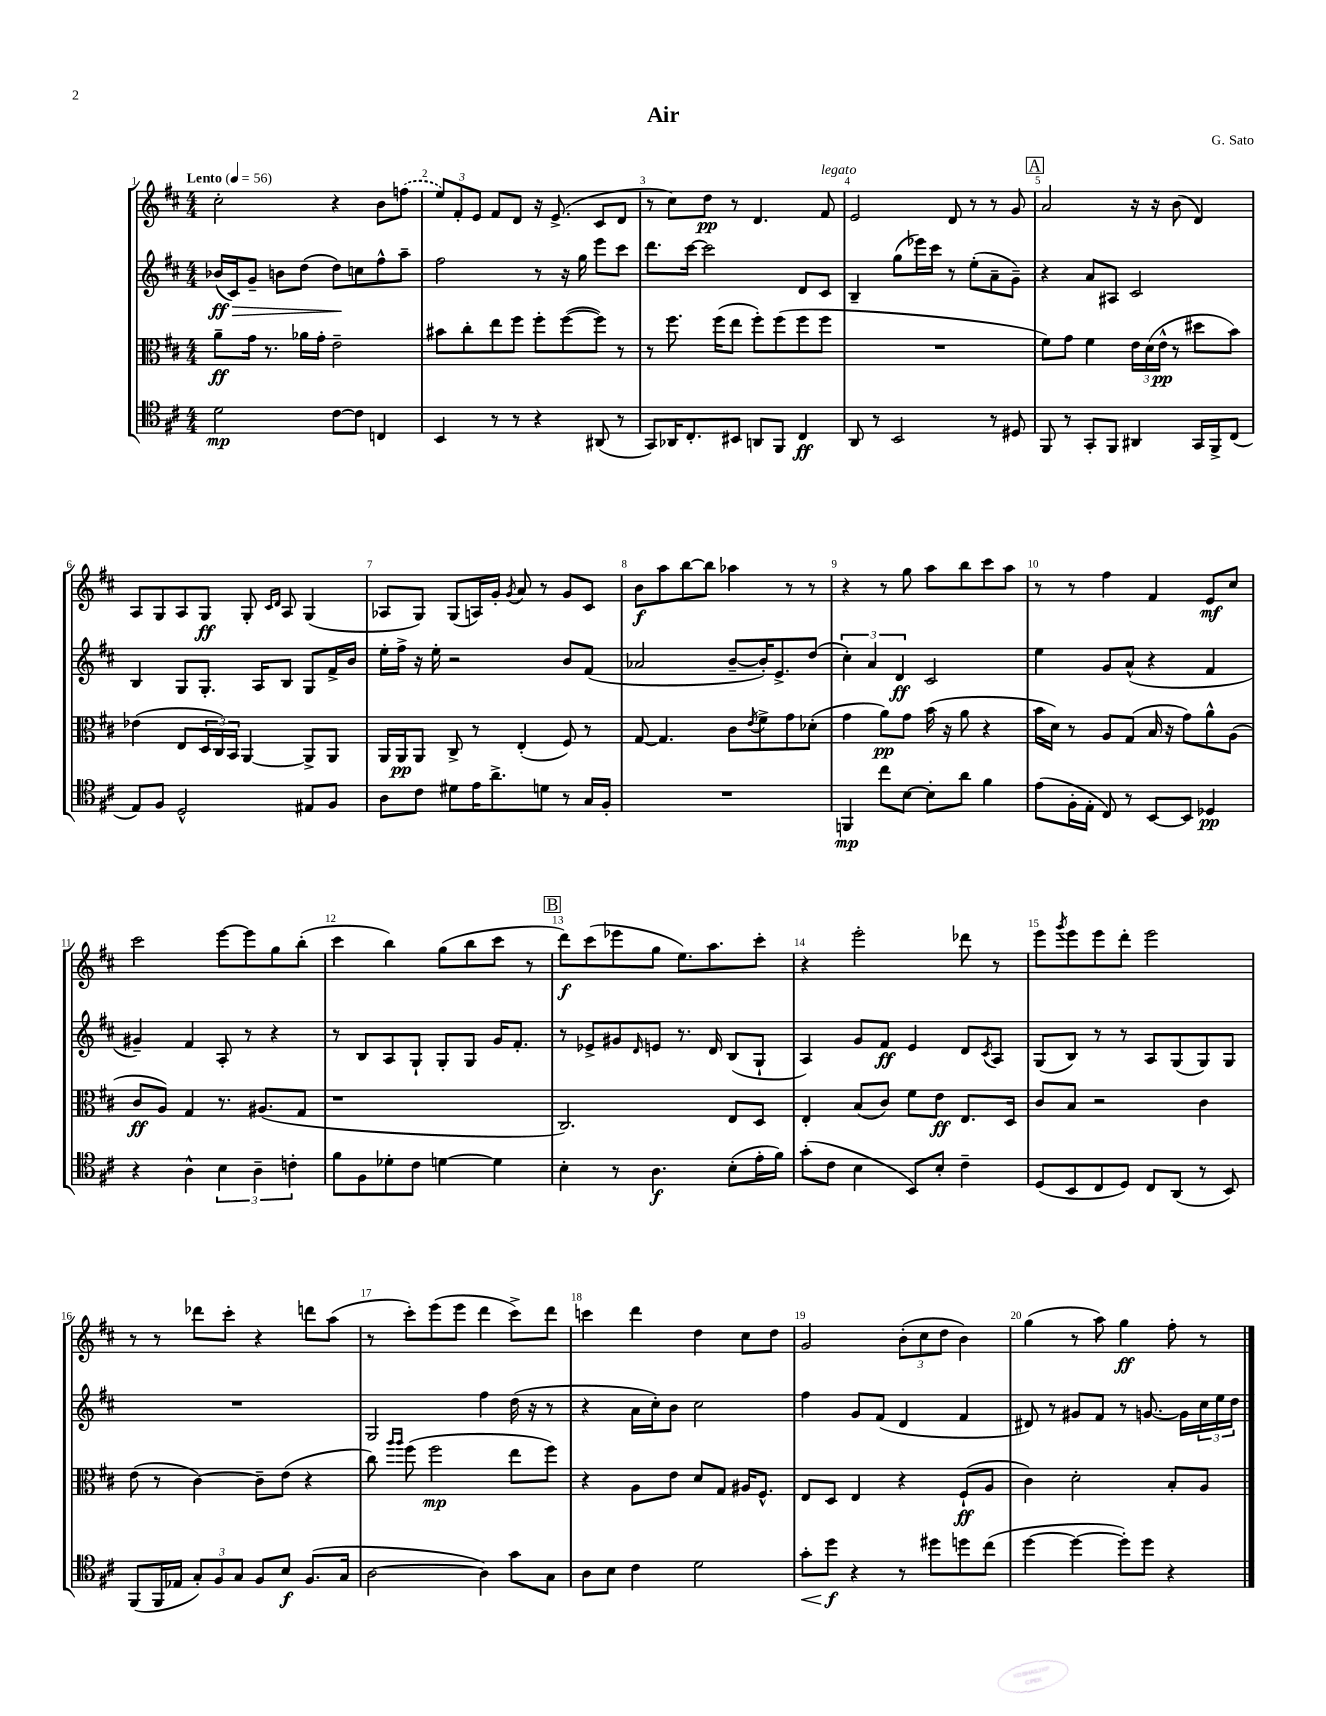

**kern	**dynam	**kern	**dynam	**kern	**dynam	**kern	**dynam
*part4	*part4	*part3	*part3	*part2	*part2	*part1	*part1
*staff4	*staff4	*staff3	*staff3	*staff2	*staff2	*staff1	*staff1
*clefC4	*	*clefC3	*	*clefG2	*	*clefG2	*
*k[f#c#]	*	*k[f#c#]	*	*k[f#c#]	*	*k[f#c#]	*
*M4/4	*	*M4/4	*	*M4/4	*	*M4/4	*
*MM56	*	*MM56	*	*MM56	*	*MM56	*
=1	=1	=1	=1	=1	=1	=1	=1
!	!	!	!	!	!	!LO:TX:a:B:t=Lento	!
!	!	!	!	!	!LO:HP:b	!	!
2d\	mp	8a~\L	ff	(16b-X/LL	> ff	2cc#'\	.
.	.	.	.	16c#/J)	.	.	.
.	.	16g\Jk	.	8g~/J	.	.	.
.	.	8.r	.	.	.	.	.
.	.	.	.	8bn\L	.	.	.
.	.	16a-X\LL	.	(8dd\J	.	.	.
.	.	16g'\JJ	.	.	.	.	.
[8c#\L	.	2e~\	.	8dd\L)	.	4r	.
8c#\J]	.	.	.	8ccn\	]	.	.
4Cn/	.	.	.	8ff#^^\	.	8b\L	.
.	.	.	.	8aa~\J	.	(8ffn\J	.
=2	=2	=2	=2	=2	=2	=2	=2
4BB/	.	8b#X\L	.	2ff#\	.	12ee/L)	.
.	.	.	.	.	.	12f#'/	.
.	.	8cc#'\	.	.	.	.	.
.	.	.	.	.	.	12e/J	.
8r	.	8ee\	.	.	.	8f#/L	.
8r	.	8ff#\J	.	.	.	8d/J	.
4r	.	8ff#'\L	.	8r	.	16r	.
.	.	.	.	.	.	(8.e^/	.
.	.	([8ff#\	.	16r	.	.	.
.	.	.	.	16gg\	.	.	.
(8AA#X/	.	8ff#\J])	.	8eee\L	.	8c#/L	.
8r	.	8r	.	8ccc#\J	.	8d/J	.
=3	=3	=3	=3	=3	=3	=3	=3
8GG/L)	.	8r	.	8.ddd\L	.	8r	.
16AA-X/K	.	8.ff#\	.	.	.	8cc#\L)	.
8.C#'/	.	.	.	[16ccc#\Jk	.	.	.
.	.	.	.	2ccc#\]	.	8dd\J	pp
.	.	(16ff#\KL	.	.	.	.	.
8BB#X/J	.	8ee\J	.	.	.	8r	.
8AAn/L	.	8ff#'\L)	.	.	.	4.d/	.
8FF#/J	.	(8ff#\	.	.	.	.	.
4C#/	ff	8ff#\	.	8d/L	.	.	.
!	!	!	!	!	!	!LO:TX:a:i:t=legato	!
.	.	8ff#\J	.	8c#/J	.	8f#/	.
=4	=4	=4	=4	=4	=4	=4	=4
8AA/	.	1r	.	4B~/	.	2e/	.
8r	.	.	.	.	.	.	.
2BB/	.	.	.	(8gg\L	.	.	.
.	.	.	.	16eee-X\L)	.	.	.
.	.	.	.	16ccc#\JJ	.	.	.
.	.	.	.	8r	.	8d/	.
.	.	.	.	(8ee'\L	.	8r	.
8r	.	.	.	8a~\	.	8r	.
8D#X/	.	.	.	8g~\J)	.	8g/	.
!!LO:REH:place=s1:t=A
=5	=5	=5	=5	=5	=5	=5	=5
8FF#/	.	8f#\L)	.	4r	.	2a/	.
8r	.	8g\J	.	.	.	.	.
8GG'/L	.	4f#\	.	8a/L	.	.	.
8FF#/J	.	.	.	8A#X/J	.	.	.
4AA#X/	.	24e\LL	.	2c#/	.	16r	.
.	.	(24d\	.	.	.	.	.
.	.	.	.	.	.	16r	.
.	.	24e^^\JJ	pp	.	.	.	.
.	.	8r	.	.	.	(8b\	.
16GG/LL	.	8dd#X\L	.	.	.	4d/)	.
16FF#^/J	.	.	.	.	.	.	.
(8C#/J	.	8b\J)	.	.	.	.	.
!!LO:LB:g=z
=6	=6	=6	=6	=6	=6	=6	=6
8E/L)	.	(4e-X\	.	4B/	.	8A/L	.
8F#/J	.	.	.	.	.	8G/	.
2D^^/	.	8E/L	.	8G/L	.	8A/	.
.	.	24D/L	.	8.G'/J	.	8G/J	ff
.	.	24C#/)	.	.	.	.	.
.	.	24BB/JJ	.	.	.	.	.
.	.	[4AA/	.	.	.	8G'/	.
.	.	.	.	16A/KL	.	.	.
.	.	.	.	.	.	16qqc#/LL	.
.	.	.	.	.	.	16qqd/JJ	.
.	.	.	.	8B/J	.	8A/	.
8E#X/L	.	8AA^/L]	.	8G/L	.	(4G/	.
8F#/J	.	8AA/J	.	16f#^/L	.	.	.
.	.	.	.	16b/JJ	.	.	.
=7	=7	=7	=7	=7	=7	=7	=7
8A\L	.	16AA/LL	.	16ee'\LL	.	8A-X/L	.
.	.	16AA/J	pp	16ff#^\JJ	.	.	.
8c#\J	.	8AA/J	.	16r	.	8G/J)	.
.	.	.	.	16ee'\	.	.	.
8d#X\L	.	8C#^/	.	2r	.	(8G/L	.
16e\K	.	8r	.	.	.	16An/L)	.
8.a^\	.	.	.	.	.	16g'/JJ	.
.	.	.	.	.	.	8qg/	.
.	.	(4E'/	.	.	.	8a/	.
8dn\J	.	.	.	.	.	8r	.
8r	.	8F#/)	.	8b/L	.	8g/L	.
16G/LL	.	8r	.	(8f#/J	.	8c#/J	.
16F#'/JJ	.	.	.	.	.	.	.
=8	=8	=8	=8	=8	=8	=8	=8
1r	.	[8G/	.	2a-X/	.	8b\L	f
.	.	4.G/]	.	.	.	8aa\	.
.	.	.	.	.	.	[8bb\	.
.	.	.	.	.	.	8bb\J]	.
.	.	8c#\L	.	[8b~/L	.	4aa-X\	.
.	.	8qe/	.	.	.	.	.
.	.	8f#^\	.	16b'/K])	.	.	.
.	.	.	.	8.e^/	.	.	.
.	.	8g\	.	.	.	8r	.
.	.	(8d-X'\J	.	(8dd/J	.	8r	.
=9	=9	=9	=9	=9	=9	=9	=9
4FFn/	mp	4g\	.	6cc#'\)	.	4r	.
.	.	.	.	6a/	.	.	.
8cc#\L	.	8a\L)	pp	.	.	8r	.
.	.	.	.	6d/	ff	.	.
[8B\J	.	8g\J	.	.	.	8gg\	.
8B'\L]	.	(16b\	.	2c#/	.	8aa\L	.
.	.	16r	.	.	.	.	.
8a\J	.	8a\	.	.	.	8bb\	.
4f#\	.	4r	.	.	.	8ccc#\	.
.	.	.	.	.	.	8aa\J	.
=10	=10	=10	=10	=10	=10	=10	=10
(8e\L	.	16b\LL	.	4ee\	.	8r	.
.	.	16d\JJ)	.	.	.	.	.
16F#'\L	.	8r	.	.	.	8r	.
16E'\JJ	.	.	.	.	.	.	.
8C#/)	.	8A/L	.	8g/L	.	4ff#\	.
8r	.	(8G/J	.	(8a^^/J	.	.	.
[8BB/L	.	16B/	.	4r	.	4f#/	.
.	.	16r	.	.	.	.	.
8BB/J]	.	8g\L)	.	.	.	.	.
4D-X/	pp	8a^^\	.	4f#/	.	8e/L	mf
.	.	(8A\J	.	.	.	8cc#/J	.
!!LO:LB:g=z
=11	=11	=11	=11	=11	=11	=11	=11
4r	.	8c#/L	ff	4g#X~/)	.	2ccc#\	.
.	.	8A/J)	.	.	.	.	.
4A^^\	.	4G/	.	4f#/	.	.	.
6B\	.	8.r	.	8A'/	.	[8eee\L	.
.	.	.	.	8r	.	8eee\]	.
6A~\	.	.	.	.	.	.	.
.	.	(8.A#X/L	.	.	.	.	.
.	.	.	.	4r	.	8gg\	.
6cn'\	.	.	.	.	.	.	.
.	.	8G/J	.	.	.	(8bb'\J	.
=12	=12	=12	=12	=12	=12	=12	=12
8f#\L	.	1r	.	8r	.	4ccc#\	.
8F#\	.	.	.	8B/L	.	.	.
8d-X'\	.	.	.	8A/	.	4bb\)	.
8c#\J	.	.	.	8G`/J	.	.	.
[4dn\	.	.	.	8G'/L	.	(8gg\L	.
.	.	.	.	8G/J	.	8bb\	.
4d\]	.	.	.	16g/KL	.	8ccc#\J	.
.	.	.	.	8.f#'/J	.	.	.
.	.	.	.	.	.	8r	.
!!LO:REH:place=s1:t=B
=13	=13	=13	=13	=13	=13	=13	=13
4B'\	.	2.C#/)	.	8r	.	8ddd\L)	f
.	.	.	.	8e-X^/L	.	(8ccc#\	.
8r	.	.	.	8g#X/	.	8eee-X\	.
.	.	.	.	16qqd/	.	.	.
4.A\	f	.	.	8en/J	.	8gg\J	.
.	.	.	.	8.r	.	8.ee\L)	.
.	.	.	.	16d/	.	8.aa\	.
(8B'\L	.	8E/L	.	(8B/L	.	.	.
16e'\L	.	8D/J	.	8G`/J	.	8ccc#'\J	.
16f#\JJ)	.	.	.	.	.	.	.
=14	=14	=14	=14	=14	=14	=14	=14
(8g'\L	.	4E'/	.	4A/)	.	4r	.
8c#\J	.	.	.	.	.	.	.
4B\	.	(8B/L	.	8g/L	.	2eee'\	.
.	.	8c#/J)	.	8f#/J	ff	.	.
8BB/L)	.	8f#\L	.	4e/	.	.	.
8B'/J	.	8e\J	ff	.	.	.	.
4c#~\	.	8.E/L	.	8d/L	.	8ddd-X\	.
.	.	.	.	8qc#/	.	.	.
.	.	.	.	8A/J	.	8r	.
.	.	16D/Jk	.	.	.	.	.
=15	=15	=15	=15	=15	=15	=15	=15
(8D/L	.	8c#/L	.	(8G/L	.	8eee\L	.
.	.	.	.	.	.	8qggg/	.
8BB/	.	8B/J	.	8B/J)	.	8eee\	.
8C#/	.	2r	.	8r	.	8eee\	.
8D/J)	.	.	.	8r	.	8ddd'\J	.
8C#/L	.	.	.	8A/L	.	2eee\	.
(8AA/J	.	.	.	(8G/	.	.	.
8r	.	4c#\	.	8G/)	.	.	.
8BB/)	.	.	.	8G/J	.	.	.
!!LO:LB:g=z
=16	=16	=16	=16	=16	=16	=16	=16
(8FF#/L	.	(8e\	.	1r	.	8r	.
16FF#/L	.	8r	.	.	.	8r	.
16E-X/JJ	.	.	.	.	.	.	.
12G'/L)	.	[4c#\)	.	.	.	8ddd-X\L	.
12F#/	.	.	.	.	.	.	.
.	.	.	.	.	.	8ccc#'\J	.
12G/J	.	.	.	.	.	.	.
8F#/L	.	8c#~\L]	.	.	.	4r	.
8B/J	f	(8e\J	.	.	.	.	.
(8.F#/L	.	4r	.	.	.	8dddn\L	.
.	.	.	.	.	.	(8aa\J	.
16G/Jk	.	.	.	.	.	.	.
=17	=17	=17	=17	=17	=17	=17	=17
[2A\	.	8cc#\)	.	2G/	.	8r	.
.	.	16qqaa/LL	.	.	.	.	.
.	.	16qqaa/JJ	.	.	.	.	.
.	.	(8ff#\	.	.	.	8ccc#'\L)	.
.	.	2ff#\	mp	.	.	(8eee\	.
.	.	.	.	.	.	8eee\J	.
4A\])	.	.	.	4ff#\	.	4ddd\	.
8g\L	.	8ee\L	.	(16dd\	.	8ccc#^\L)	.
.	.	.	.	16r	.	.	.
8G\J	.	8ff#\J)	.	8r	.	8ddd\J	.
=18	=18	=18	=18	=18	=18	=18	=18
8A\L	.	4r	.	4r	.	4cccn\	.
8B\J	.	.	.	.	.	.	.
4c#\	.	8A\L	.	16a\LL	.	4ddd\	.
.	.	.	.	16cc#'\J)	.	.	.
.	.	8e\J	.	8b\J	.	.	.
2d\	.	8d/L	.	2cc#\	.	4dd\	.
.	.	8G/J	.	.	.	.	.
.	.	16A#X/KL	.	.	.	8cc#\L	.
.	.	8.F#^^/J	.	.	.	.	.
.	.	.	.	.	.	8dd\J	.
=19	=19	=19	=19	=19	=19	=19	=19
!	!LO:HP:b	!	!	!	!	!	!
8g'\L	<	8E/L	.	4ff#\	.	2g/	.
8dd\J	f	8D/J	.	.	.	.	.
4r	[	4E/	.	8g/L	.	.	.
.	.	.	.	(8f#/J	.	.	.
8r	.	4r	.	4d/	.	(12b'\L	.
.	.	.	.	.	.	12cc#\	.
8dd#X\L	.	.	.	.	.	.	.
.	.	.	.	.	.	12dd\J	.
8ddn\	.	(8F#`/L	ff	4f#/	.	4b\)	.
(8cc#\J	.	8A/J	.	.	.	.	.
=20	=20	=20	=20	=20	=20	=20	=20
[4dd\	.	4c#\)	.	8d#X/)	.	(4gg\	.
.	.	.	.	8r	.	.	.
4dd\_	.	2d'\	.	8g#X/L	.	8r	.
.	.	.	.	8f#/J	.	8aa\)	.
8dd'\L])	.	.	.	8r	.	4gg\	ff
8dd\J	.	.	.	[8.gn/	.	.	.
4r	.	8B'/L	.	.	.	8ff#'\	.
.	.	.	.	16g\LL]	.	.	.
.	.	8A/J	.	24cc#\	.	8r	.
.	.	.	.	24ee\	.	.	.
.	.	.	.	24dd\JJ	.	.	.
==	==	==	==	==	==	==	==
*-	*-	*-	*-	*-	*-	*-	*-
